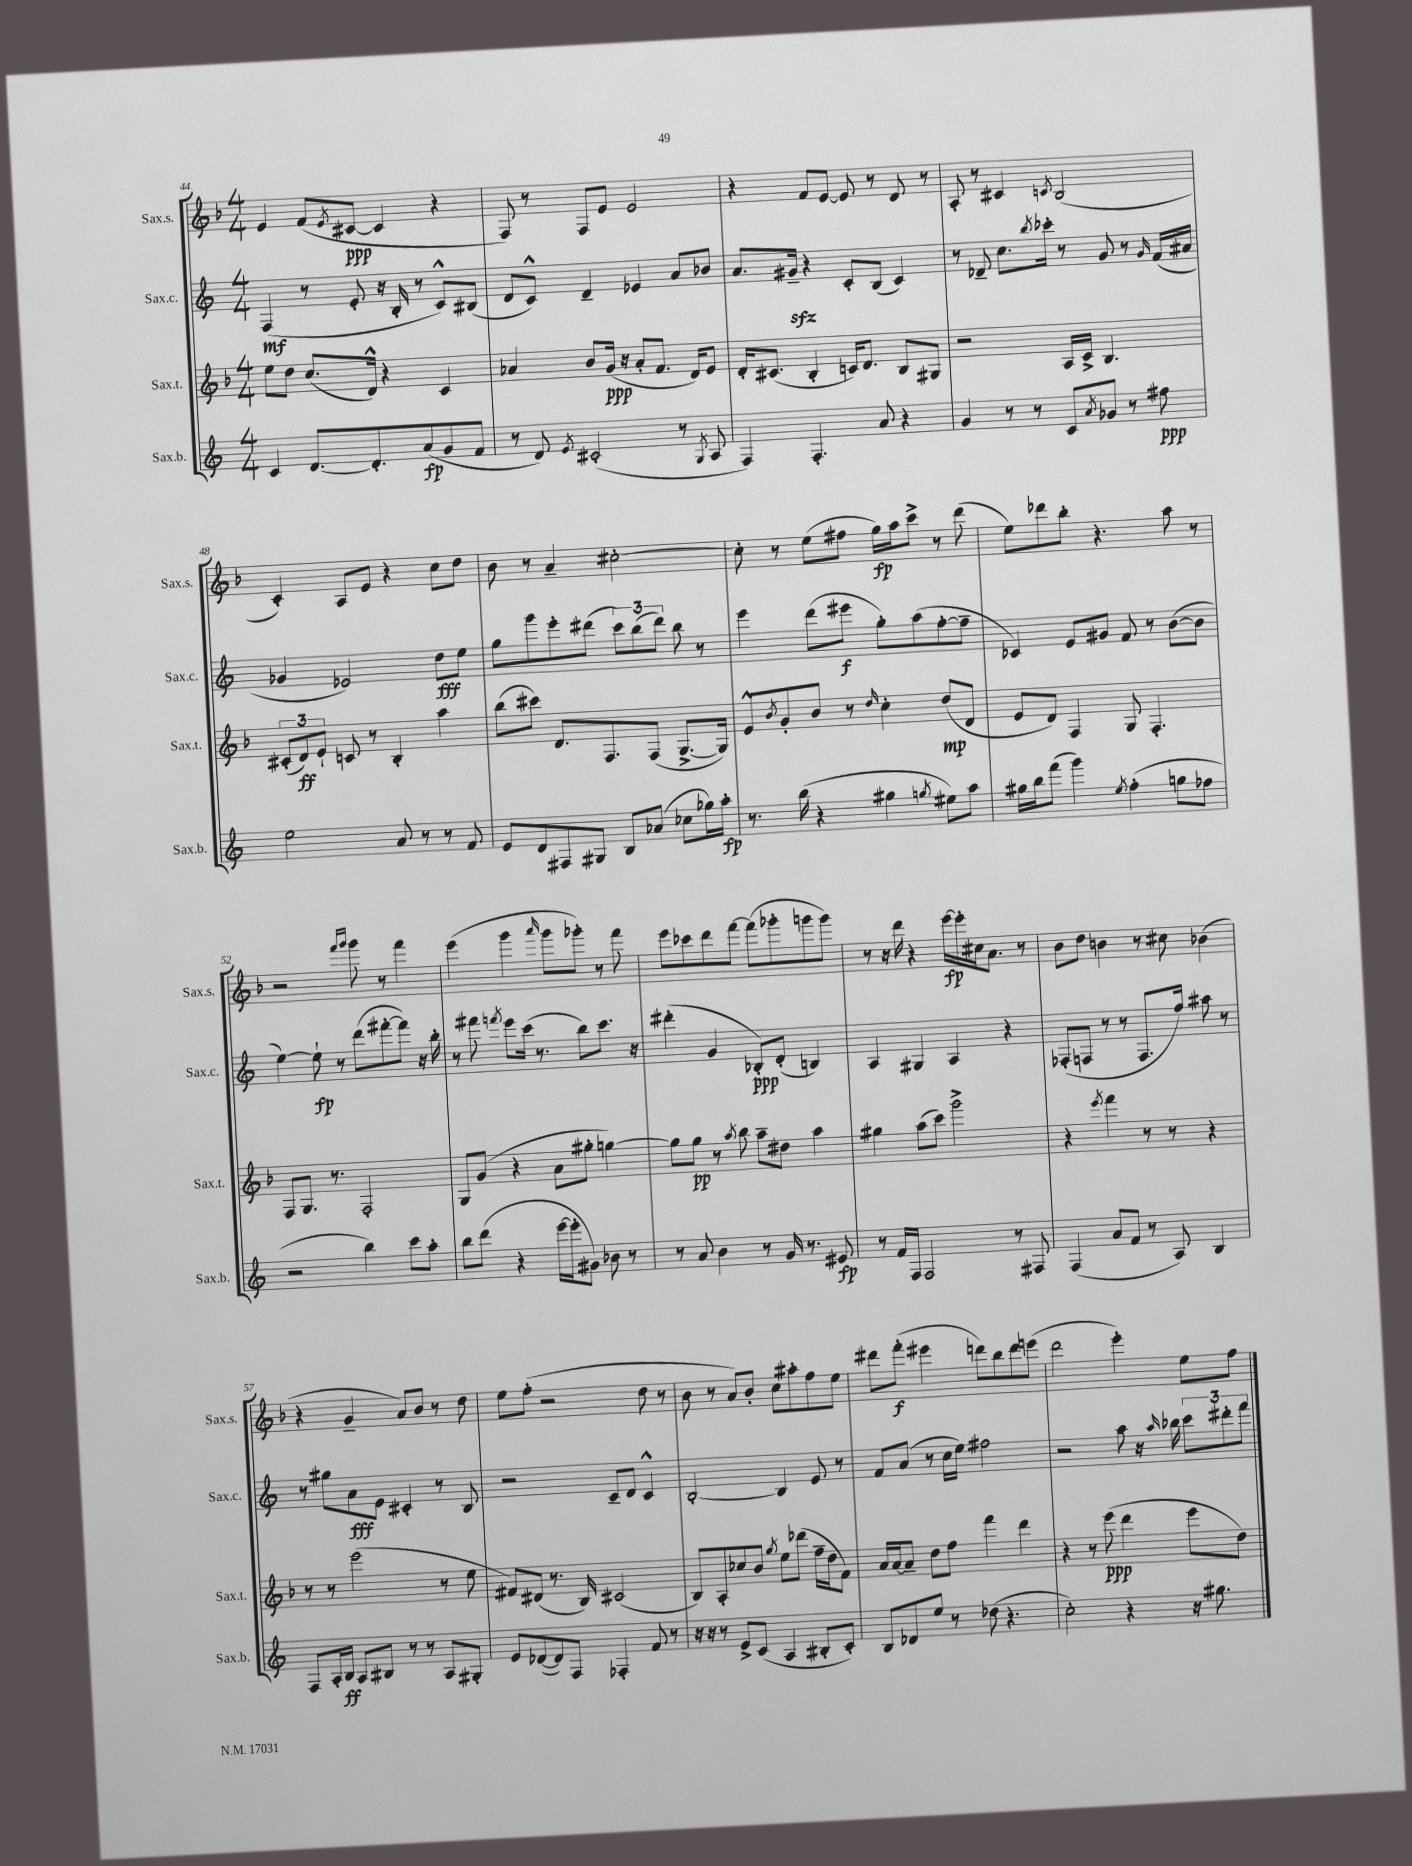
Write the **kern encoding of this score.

**kern	**dynam	**kern	**dynam	**kern	**dynam	**kern	**dynam
*part4	*part4	*part3	*part3	*part2	*part2	*part1	*part1
*staff4	*staff4	*staff3	*staff3	*staff2	*staff2	*staff1	*staff1
*I"Sax.b.	*	*I"Sax.t.	*	*I"Sax.c.	*	*I"Sax.s.	*
*I'Sax.b.	*	*I'Sax.t.	*	*I'Sax.c.	*	*I'Sax.s.	*
*clefG2	*	*clefG2	*	*clefG2	*	*clefG2	*
*k[]	*	*k[b-]	*	*k[]	*	*k[b-]	*
*M4/4	*	*M4/4	*	*M4/4	*	*M4/4	*
=44	=44	=44	=44	=44	=44	=44	=44
4c/	.	8ee\L	.	(4F/	mf	4e/	.
.	.	8dd\J	.	.	.	.	.
[8.d/L	.	(8.cc/L	.	8r	.	(8f/L	.
.	.	.	.	.	.	8qe/	.
.	.	.	.	8e'/	.	[8c#X/J	ppp
8.d'/]	.	16d^^/Jk)	.	.	.	.	.
.	.	4r	.	16r	.	4c#/]	.
.	.	.	.	16B'/	.	.	.
(8a/	fp	.	.	8r	.	.	.
8g/	.	4c/	.	8c^^/L)	.	4r	.
8f/J	.	.	.	(8B#X/J	.	.	.
=45	=45	=45	=45	=45	=45	=45	=45
8r	.	4a-X/	.	8d/L	.	8F/)	.
8d/)	.	.	.	8c^^/J)	.	8r	.
8qe/	.	.	.	.	.	.	.
(2c#X'/	.	8b-/L	.	4d~/	.	8F/L	.
.	.	(16g/Jk	ppp	.	.	8e/J	.
.	.	16r	.	.	.	.	.
.	.	8a-'/L	.	4e-X/	.	2e/	.
.	.	8.f/J	.	.	.	.	.
8r	.	.	.	8a/L	.	.	.
.	.	16d/KL)	.	.	.	.	.
8qG/	.	.	.	.	.	.	.
8A/	.	8e/J	.	8b-X/J	.	.	.
=46	=46	=46	=46	=46	=46	=46	=46
4F/)	.	16d'/KL	.	8.a/L	.	4r	.
.	.	(8.c#X/J	.	.	.	.	.
.	.	.	.	16g#Xzz~/Jk	.	.	.
4.F'/	.	4B-'/	.	4r	.	8f/L	.
.	.	.	.	.	.	[8e/J	.
.	.	16cn/KL)	.	8c'/L	.	8e/]	.
.	.	8.d/J	.	.	.	.	.
8a/	.	.	.	(8B/J	.	8r	.
4r	.	8B-/L	.	4c/)	.	8d/	.
.	.	8G#X/J	.	.	.	8r	.
=47	=47	=47	=47	=47	=47	=47	=47
4g/	.	2r	.	8r	.	8A'/	.
.	.	.	.	8d-X~/	.	8r	.
8r	.	.	.	8.cc\L	.	4c#X/	.
8r	.	.	.	.	.	.	.
.	.	.	.	8qbb/	.	.	.
.	.	.	.	16ccc-X'\Jk	.	.	.
.	.	.	.	.	.	8qcn/	.
8c/L	.	16A/LL	.	8r	.	(2B-/	.
.	.	16c^/JJ	.	.	.	.	.
8qa/	.	.	.	.	.	.	.
8g-X/J	.	4.B-/	.	8g/	.	.	.
8r	.	.	.	8r	.	.	.
.	.	.	.	16qqg/	.	.	.
8ff#X\	ppp	.	.	(16f/LL	.	.	.
.	.	.	.	16a#X/JJ	.	.	.
!!LO:LB:g=z
=48	=48	=48	=48	=48	=48	=48	=48
2ee\	.	(12c#X'/L	.	4g-X/	.	4c'/)	.
.	.	12d/)	ff	.	.	.	.
.	.	12e`/J	.	.	.	.	.
.	.	8cn/	.	2e-X/)	.	8A/L	.
.	.	8r	.	.	.	8e/J	.
8a/	.	4B-'/	.	.	.	4r	.
8r	.	.	.	.	.	.	.
8r	.	4aa\	.	8dd\L	fff	8cc\L	.
8f/	.	.	.	8ee\J	.	8dd\J	.
=49	=49	=49	=49	=49	=49	=49	=49
8e/L	.	(8bb-\L	.	8gg\L	.	8b-\	.
8d/	.	8ccc#X\J)	.	8ggg\	.	8r	.
8F#X/	.	8.d/L	.	8eee'\	.	4a~/	.
8G#X/J	.	.	.	(8ddd#X\J	.	.	.
.	.	8.F/	.	.	.	.	.
8B/L	.	.	.	12ccc\L)	.	[2cc#X'\	.
.	.	.	.	(12bb\	.	.	.
(8a-X/J	.	(8F/J	.	.	.	.	.
.	.	.	.	12ddd#\J)	.	.	.
8cc-X\L	.	[8.G^/L	.	8bb\	.	.	.
16gg-X\L)	.	.	.	8r	.	.	.
16aa'\JJ	fp	16G/Jk])	.	.	.	.	.
=50	=50	=50	=50	=50	=50	=50	=50
8.r	.	8e^^/L	.	4eee\	.	8cc#'\]	.
.	.	8qb-/	.	.	.	.	.
.	.	8g'/	.	.	.	8r	.
(16bb\	.	.	.	.	.	.	.
4r	.	8b-/J	.	(8ddd\L	.	(8ee\L	.
.	.	8r	.	8eee#X\J	f	8ff#X\J	.
.	.	16qqdd/	.	.	.	.	.
4gg#X\	.	4cc'\	.	8gg'\L)	.	16gg\LL)	fp
.	.	.	.	.	.	16aa\J	.
.	.	.	.	(8aa\	.	8ccc^\J	.
8qggn/	.	.	.	.	.	.	.
8ee#X\L)	.	(8dd/L	mp	[8ff'\	.	8r	.
8aa\J	.	8d/J	.	8ff~\J]	.	(8ddd\	.
=51	=51	=51	=51	=51	=51	=51	=51
16gg#X\LL	.	8e/L	.	4c-X/)	.	8ee\L)	.
16bb\J	.	.	.	.	.	.	.
(8fff\J	.	8d/J)	.	.	.	8ddd-X\	.
4ggg\)	.	4F/	.	8e/L	.	8bb-'\J	.
.	.	.	.	8g#X/J	.	4.r	.
8qee/	.	.	.	.	.	.	.
(4ff'\	.	8G/	.	8f/	.	.	.
.	.	4.F'/	.	8r	.	.	.
8ggn\L	.	.	.	([8b\L	.	8aa\	.
8ff-X\J	.	.	.	8b\J]	.	8r	.
!!LO:LB:g=z
=52	=52	=52	=52	=52	=52	=52	=52
2r	.	8F/L	.	[4ee\)	.	2r	.
.	.	8.G/J	.	.	.	.	.
.	.	.	.	8ee`\]	fp	.	.
.	.	8.r	.	.	.	.	.
.	.	.	.	8r	.	.	.
.	.	.	.	.	.	16qqfff/LL	.
.	.	.	.	.	.	16qqggg/JJ	.
4bb\)	.	2F'/	.	(8ddd\L	.	8ggg\	.
.	.	.	.	[8fff#X'\	.	8r	.
8ccc\L	.	.	.	8fff#\J])	.	4fff\	.
8aa'\J	.	.	.	16r	.	.	.
.	.	.	.	16bb'\	.	.	.
=53	=53	=53	=53	=53	=53	=53	=53
8bb\L	.	8G/L	.	8r	.	(4eee\	.
(8ddd\J	.	(8g/J	.	8fff#X\	.	.	.
.	.	.	.	8qfffn/	.	.	.
4r	.	4r	.	8eee\L	.	4ggg\	.
.	.	.	.	(16ccc\Jk	.	.	.
.	.	.	.	8.r	.	.	.
.	.	.	.	.	.	16qqaaa/	.
[16eee\LL	.	8a\L	.	.	.	8ggg\L	.
16eee'\J]	.	.	.	.	.	.	.
8g#X\J)	.	8gg#X'\J	.	8bb\L)	.	8ggg-X'\J)	.
8b-X\	.	[4ggn\)	.	8.ccc\J	.	8r	.
8r	.	.	.	.	.	8fff\	.
.	.	.	.	16r	.	.	.
=54	=54	=54	=54	=54	=54	=54	=54
8r	.	8gg\L]	.	(4ddd#X'\	.	8eee\L	.
8a/	.	8gg\J	pp	.	.	8ccc-X\	.
4b\	.	8r	.	4g/	.	8ddd\	.
.	.	8qaa/	.	.	.	.	.
.	.	8bb-\	.	.	.	[8fff\J	.
8r	.	8aa~\L	.	8B-X'/L)	ppp	(8fff\L]	.
16g/	.	8dd#X\J	.	(8d'/J	.	8ggg-X'\	.
8.r	.	.	.	.	.	.	.
.	.	4aa\	.	4Bn/)	.	8gggn\	.
8e#X/	fp	.	.	.	.	8ggg\J)	.
=55	=55	=55	=55	=55	=55	=55	=55
8r	.	4gg#X\	.	4A/	.	8r	.
16f/LL	.	.	.	.	.	16r	.
16F/JJ	.	.	.	.	.	16ddd\	.
2F/	.	(8aa\L	.	4G#X/	.	4r	.
.	.	8ccc\J)	.	.	.	.	.
.	.	2ggg^\	.	4A/	.	[16eee\LL	fp
.	.	.	.	.	.	16eee'\]	.
.	.	.	.	.	.	16cc#X\J	.
.	.	.	.	.	.	8.a\J	.
8r	.	.	.	4r	.	.	.
8F#X/	.	.	.	.	.	8r	.
=56	=56	=56	=56	=56	=56	=56	=56
(4F/	.	4r	.	(8F-X'/L	.	8b-\L	.
.	.	.	.	8Fn/J	.	8dd\J	.
.	.	8qeee/	.	.	.	.	.
8a/L	.	4fff\	.	8r	.	4bn\	.
8f/J	.	.	.	8r	.	.	.
8r	.	8r	.	8.F/L	.	8r	.
8A/)	.	8r	.	.	.	8cc#X\	.
.	.	.	.	16ff/Jk)	.	.	.
4B/	.	4r	.	8aa#X\	.	(4b-X\	.
.	.	.	.	8r	.	.	.
!!LO:LB:g=z
=57	=57	=57	=57	=57	=57	=57	=57
8F/L	.	8r	.	8r	.	4r	.
16A'/L	.	8r	.	8gg#X\L	.	.	.
16B/JJ	ff	.	.	.	.	.	.
8A/L	.	(2eee\	.	8a\	fff	4g~/	.
8B#X/J	.	.	.	8e\J	.	.	.
8r	.	.	.	4c#X'/	.	8a/L)	.
8r	.	.	.	.	.	8b-/J	.
8A/L	.	8r	.	8r	.	8r	.
8G#X'/J	.	8ee\	.	8B/	.	8dd\	.
=58	=58	=58	=58	=58	=58	=58	=58
8e/L	.	8f#X/L)	.	2r	.	8ee\L	.
([8d-X/	.	(8d#X/J	.	.	.	(8ff'\J	.
8d-/])	.	8.r	.	.	.	2r	.
8F/J	.	.	.	.	.	.	.
.	.	16B-/)	.	.	.	.	.
4F-X'/	.	(2c#X/	.	8c~/L	.	.	.
.	.	.	.	8d/J	.	.	.
8f/	.	.	.	4c^^/	.	8dd\	.
8r	.	.	.	.	.	8r	.
=59	=59	=59	=59	=59	=59	=59	=59
16r	.	8B-/L)	.	[2B'/	.	8b-\	.
16r	.	.	.	.	.	.	.
8r	.	8A'/	.	.	.	8r	.
8e^/L	.	8cc-X/	.	.	.	8a/L)	.
(8c/J	.	8b-/J	.	.	.	8b-'/J	.
.	.	8qgg/	.	.	.	.	.
4A/	.	8ee\L	.	4B/]	.	8cc\L	.
.	.	(8ddd-X\J	.	.	.	8aa#X'\	.
8B#X'/L	.	16ff~\LL	.	8e/	.	8ff\	.
.	.	16dd\J	.	.	.	.	.
8c'/J)	.	8f\J)	.	8r	.	8ee\J	.
=60	=60	=60	=60	=60	=60	=60	=60
8B/L	.	16a/LL	.	8f/L	.	8ddd#X\L	.
.	.	[16a/J	.	.	.	.	.
8d-X/	.	8a~/J]	.	(8a/J	.	(8fff'\J	f
8ee/J	.	8dd\L	.	8r	.	4eee#X\	.
8r	.	8ff\J	.	16cc\LL	.	.	.
.	.	.	.	16ee\JJ)	.	.	.
(8dd-X\	.	4fff\	.	2ff#X\	.	8dddn\L)	.
4.r	.	.	.	.	.	8bb-\	.
.	.	4ddd\	.	.	.	8ddd\	.
.	.	.	.	.	.	(8eeen\J	.
=61	=61	=61	=61	=61	=61	=61	=61
2cc'\)	.	4r	.	2r	.	2ddd\	.
.	.	8r	.	.	.	.	.
.	.	(8eee\	ppp	.	.	.	.
4r	.	4ddd\	.	8aa\	.	4eee'\)	.
.	.	.	.	16r	.	.	.
.	.	.	.	16qqaa/	.	.	.
.	.	.	.	16bb-X\	.	.	.
16r	.	8eee\L	.	12ccc\L	.	8ee\L	.
8.gg#X\	.	.	.	.	.	.	.
.	.	.	.	12ddd#X'\	.	.	.
.	.	8dd\J)	.	.	.	8ff\J	.
.	.	.	.	12fff\J	.	.	.
==	==	==	==	==	==	==	==
*-	*-	*-	*-	*-	*-	*-	*-
